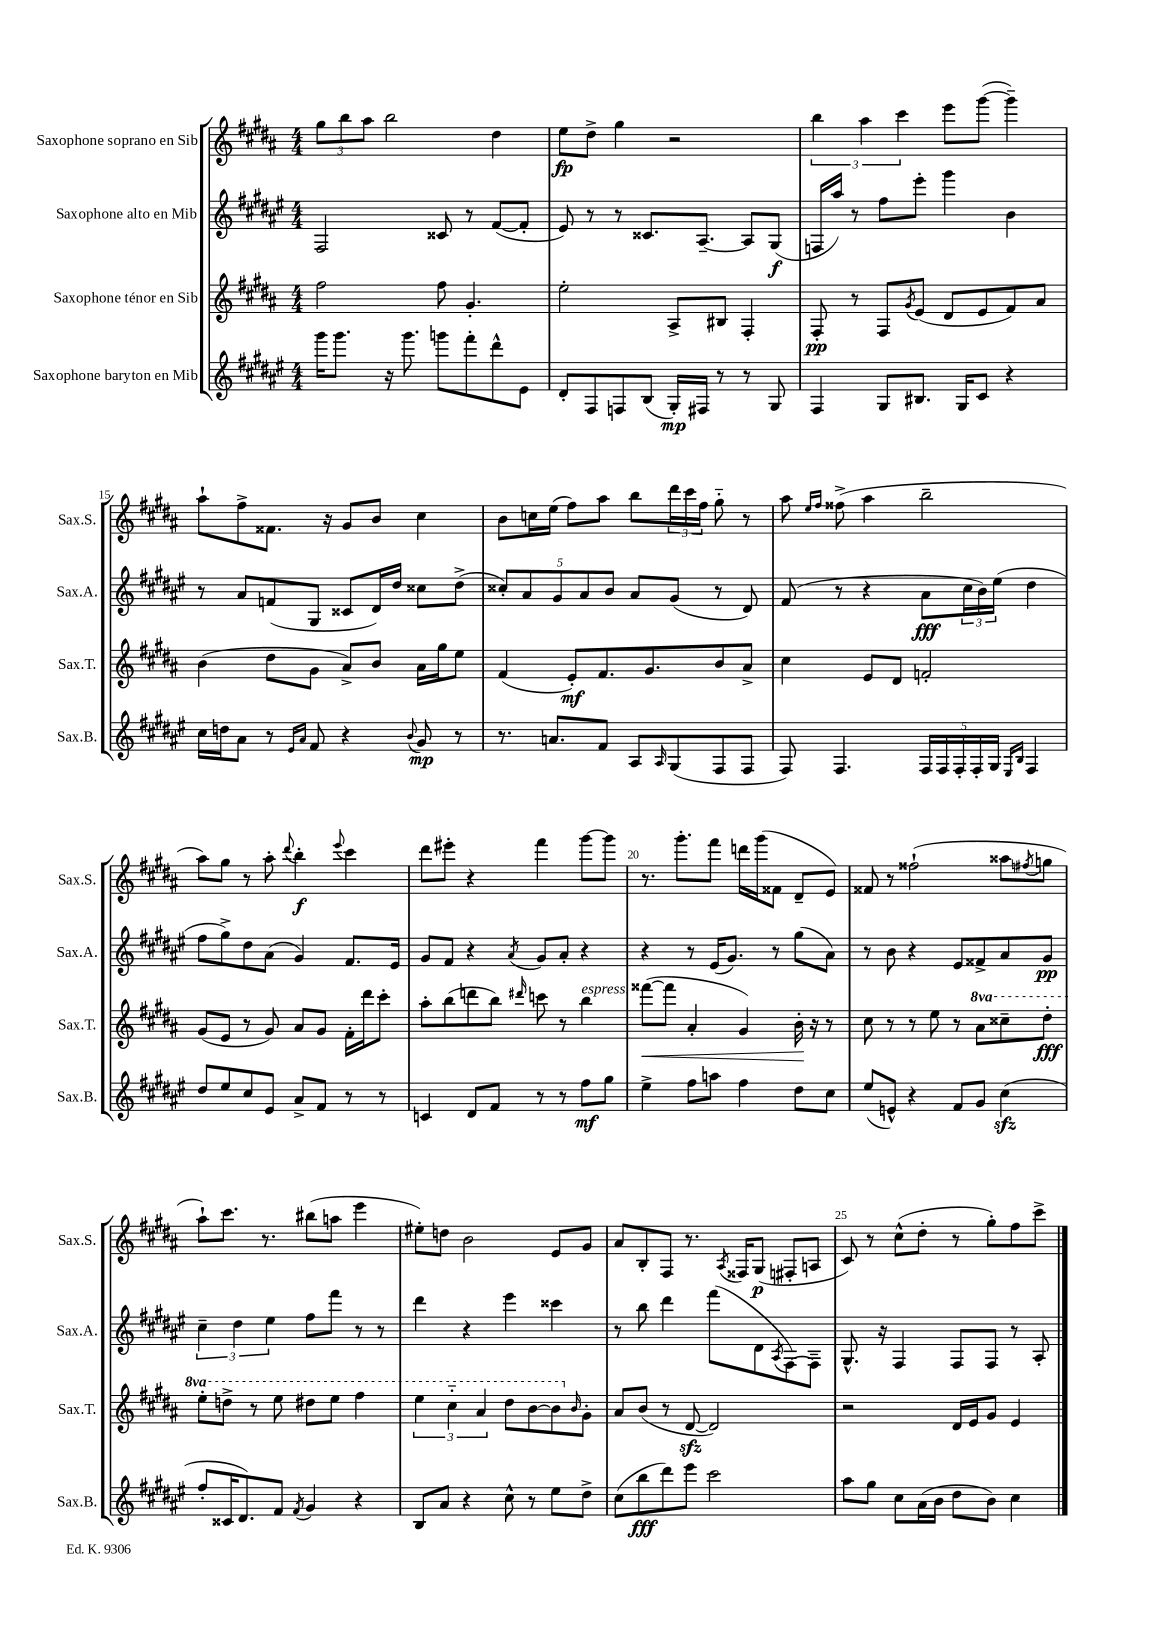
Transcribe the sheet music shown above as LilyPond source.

<<
\new StaffGroup <<
\new Staff = "s0" \with { instrumentName = "Saxophone soprano en Sib" shortInstrumentName = "Sax.S." } {
    \clef treble \key b \major \numericTimeSignature \time 4/4
    \tuplet 3/2 { gis''8 b''8 ais''8 } b''2 dis''4 |
    e''8\fp dis''8-> gis''4 r2 |
    \tuplet 3/2 { b''4 ais''4 cis'''4 } e'''8 gis'''8~( gis'''4--) |
    ais''8-! fis''8-> fisis'8. r16 gis'8 b'8 cis''4 |
    b'8 c''16 e''16( fis''8) ais''8 b''8 \tuplet 3/2 { dis'''16 cis'''16 fis''16 } gis''8-_ r8 |
    ais''8 \grace { e''16 fis''16 } fisis''8->( ais''4 b''2-- |
    ais''8) gis''8 r8 ais''8-. \appoggiatura { dis'''8 } b''4-.\f \appoggiatura { e'''8 } cis'''4 |
    dis'''8 eis'''8-. r4 fis'''4 gis'''8~ gis'''8 |
    r8. gis'''8.-. fis'''8 d'''16 gis'''16( fisis'8 dis'8-- e'8) |
    fisis'8 r8 fisis''2-!( aisis''8 \acciaccatura { fis''8 } g''8 |
    ais''8-!) cis'''8. r8. bis''8( a''8 e'''4 |
    eis''8-.) d''8 b'2 e'8 gis'8 |
    ais'8 b8-. fis8 r8. \acciaccatura { ais8 } fisis16 gis8\p( fis8-. a8 |
    cis'8) r8 cis''8-^( dis''8-. r8 gis''8-.) fis''8 cis'''8-> \bar "|." |
}
\new Staff = "s1" \with { instrumentName = "Saxophone alto en Mib" shortInstrumentName = "Sax.A." } {
    \clef treble \key fis \major \numericTimeSignature \time 4/4
    fis2 cisis'8 r8 fis'8~( fis'8-. |
    eis'8) r8 r8 cisis'8. ais8.~-- ais8 gis8\f( |
    f16 ais''16) r8 fis''8 eis'''8-. gis'''4 b'4 |
    r8 ais'8 f'8( gis8 cisis'8 dis'16) dis''16 cisis''8 dis''8->( |
    \tuplet 5/4 { cisis''8-.) ais'8 gis'8 ais'8 b'8 } ais'8 gis'8( r8 dis'8) |
    fis'8( r8 r4 ais'8\fff \tuplet 3/2 { cis''16 b'16) eis''16( } dis''4 |
    fis''8 gis''8->) dis''8 ais'8( gis'4) fis'8. eis'16 |
    gis'8 fis'8 r4 \acciaccatura { ais'8 } gis'8 ais'8-. r4 |
    r4 r8 eis'16( gis'8.) r8 gis''8( ais'8) |
    r8 b'8 r4 eis'8 fisis'8-> ais'8 gis'8\pp |
    \tuplet 3/2 { cis''4-- dis''4 eis''4 } fis''8 fis'''8 r8 r8 |
    dis'''4 r4 eis'''4 cisis'''4 |
    r8 b''8 dis'''4 fis'''8( dis'8 \acciaccatura { ais8 } fis8~) fis8-- |
    gis8.-^ r16 fis4 fis8 fis8 r8 ais8-. \bar "|." |
}
\new Staff = "s2" \with { instrumentName = "Saxophone ténor en Sib" shortInstrumentName = "Sax.T." } {
    \clef treble \key b \major \numericTimeSignature \time 4/4 \set Staff.ottavationMarkups = #ottavation-simple-ordinals
    fis''2 fis''8 gis'4.-. |
    e''2-. ais8-> bis8 fis4-. |
    fis8-.\pp r8 fis8 \acciaccatura { gis'8 } e'8( dis'8 e'8 fis'8) ais'8 |
    b'4( dis''8 gis'8 ais'8->) b'8 ais'16 gis''16 e''8 |
    fis'4( e'8-.\mf) fis'8. gis'8. b'8 ais'8-> |
    cis''4 e'8 dis'8 f'2-. |
    gis'8( e'8 r8 gis'8) ais'8 gis'8 fis'16-. dis'''16 cis'''8-. |
    ais''8-. b''8( d'''8 b''8) \grace { dis'''16 } c'''8 r8 b''4^\markup { \italic "espress." } |
    fisis'''8~\<( fisis'''8 ais'4-. gis'4) b'16-.\! r16 r8 |
    cis''8 r8 r8 e''8 r8 \ottava #1 ais''8 cisis'''8-- dis'''8-.\fff |
    e'''8-. d'''8-> r8 e'''8 dis'''8 e'''8 fis'''4 |
    \tuplet 3/2 { e'''4 cis'''4-_ ais''4 } dis'''8 b''8~ b''8 \ottava #0 \grace { b'16 } gis'8-. |
    ais'8 b'8( r8 dis'8~\sfz dis'2) |
    r2 dis'16 e'16 gis'8 e'4 \bar "|." |
}
\new Staff = "s3" \with { instrumentName = "Saxophone baryton en Mib" shortInstrumentName = "Sax.B." } {
    \clef treble \key fis \major \numericTimeSignature \time 4/4
    gis'''16 gis'''8. r16 gis'''8. g'''8 fis'''8-. dis'''8-^ eis'8 |
    dis'8-. fis8 f8 b8( gis16-.\mp) fis16 r8 r8 gis8 |
    fis4 gis8 bis8. gis16 cis'8 r4 |
    cis''16 d''16 ais'8 r8 \grace { eis'16 ais'16 } fis'8 r4 \appoggiatura { b'8 } gis'8\mp r8 |
    r8. a'8. fis'8 ais8 \grace { ais16 } gis8( fis8 fis8 |
    fis8) fis4. \tuplet 5/4 { fis16 fis16 fis16-. fis16-. gis16 } \grace { eis16 b16 } fis4 |
    dis''8 eis''8 cis''8 eis'8 ais'8-> fis'8 r8 r8 |
    c'4 dis'8 fis'8 r8 r8 fis''8\mf gis''8 |
    eis''4-> fis''8 a''8 fis''4 dis''8 cis''8 |
    eis''8( e'8-^) r4 fis'8 gis'8 cis''4\sfz( |
    fis''8-. cisis'16 dis'8.) fis'8 \acciaccatura { fis'8 } gis'4 r4 |
    b8 ais'8 r4 cis''8-^ r8 eis''8 dis''8-> |
    cis''8( b''8\fff dis'''8) eis'''8 cis'''2 |
    ais''8 gis''8 cis''8 ais'16( b'16 dis''8 b'8) cis''4 \bar "|." |
}
>>
>>
\layout { \context { \Score currentBarNumber = #12 \override BarNumber.break-visibility = ##(#f #t #t) barNumberVisibility = #(every-nth-bar-number-visible 5) } }
